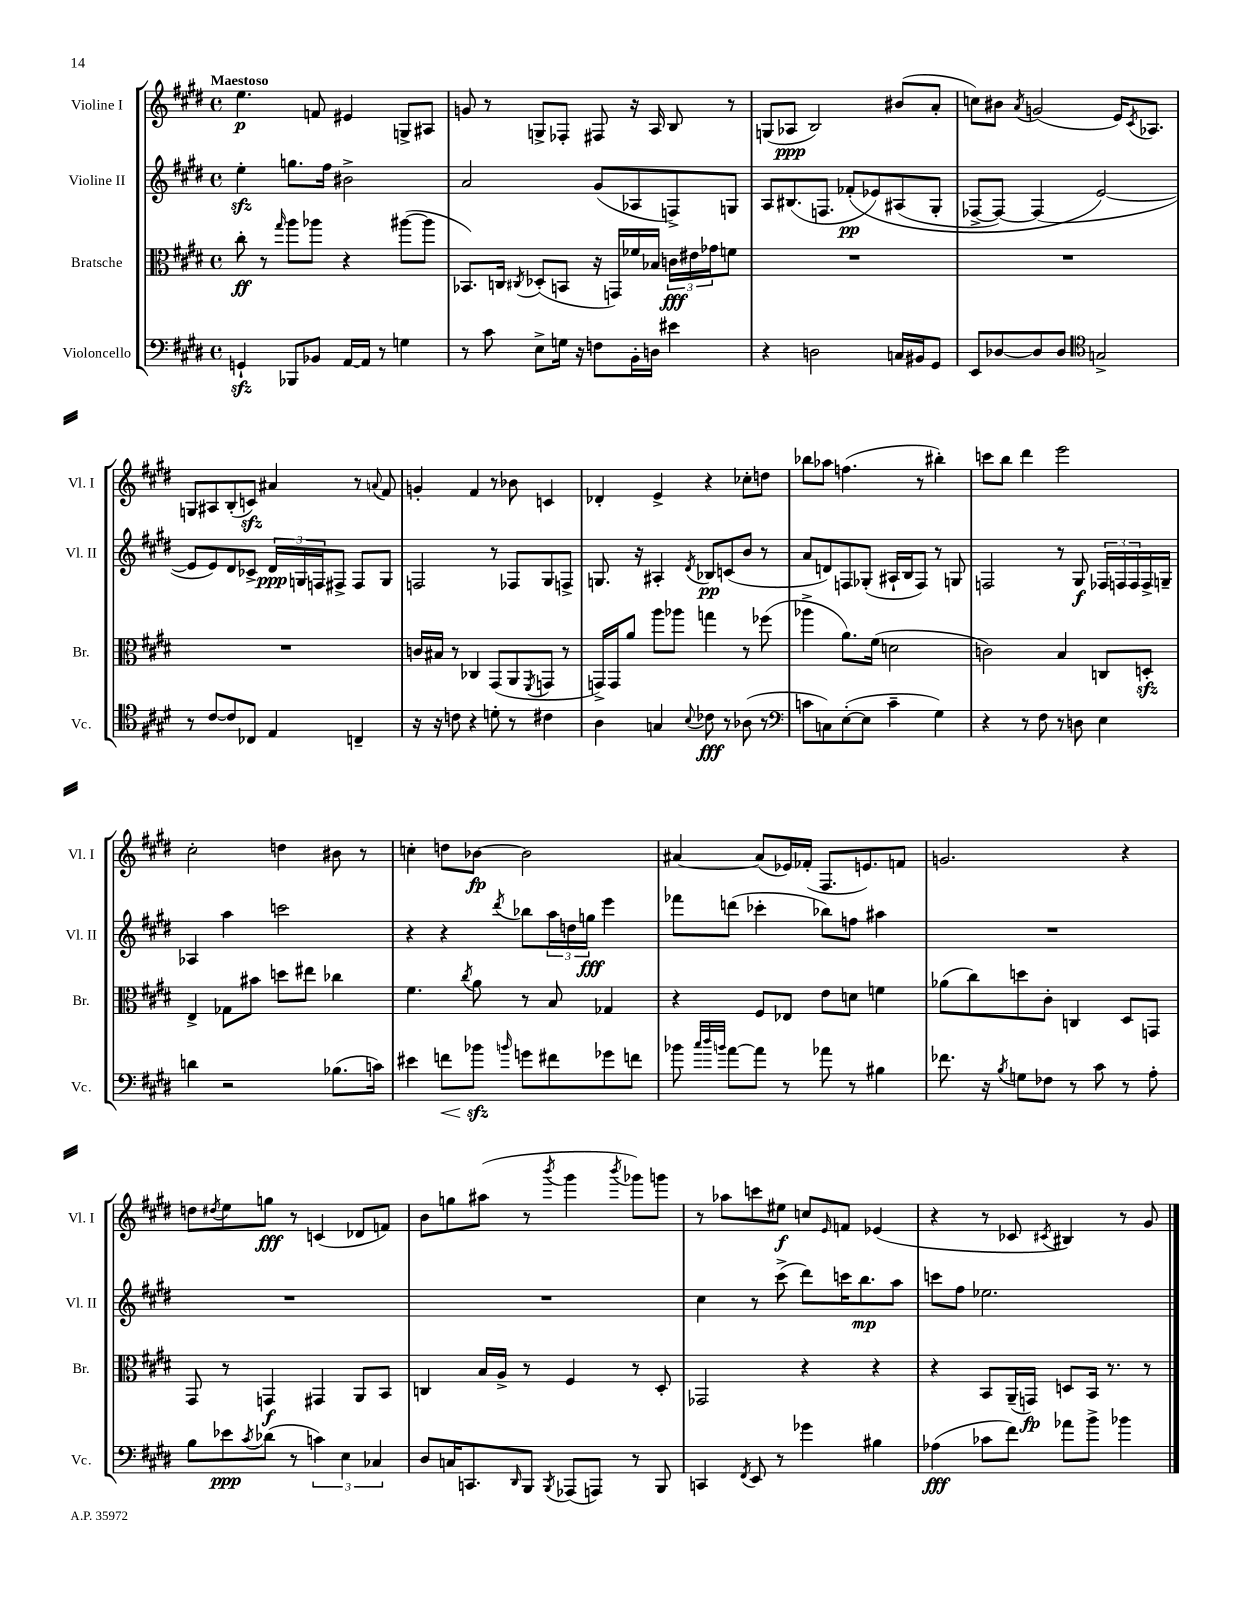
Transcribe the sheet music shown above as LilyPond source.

<<
\new StaffGroup <<
\new Staff = "s0" \with { instrumentName = "Violine I" shortInstrumentName = "Vl. I" } {
    \clef treble \key e \major \defaultTimeSignature \time 4/4 \tempo "Maestoso"
    e''4.\p f'8 eis'4 g8-> ais8 |
    g'8 r8 g8-> fes8-. fis8 r16 a16 b8 r8 |
    g8( aes8\ppp b2) bis'8( a'8-. |
    c''8) bis'8 \acciaccatura { a'8 } g'2( e'16) \acciaccatura { cis'8 } aes8. |
    g8 ais8 b8-.( c'8\sfz) ais'4 r8 \appoggiatura { a'8 } fis'8 |
    g'4-. fis'4 r8 bes'8 c'4 |
    des'4-. e'4-> r4 ces''8-. d''8 |
    bes''8 aes''8 f''4.( r8 bis''4-.) |
    c'''8 b''8 dis'''4 e'''2 |
    cis''2-. d''4 bis'8 r8 |
    c''4-. d''8 bes'8~\fp bes'2 |
    ais'4~ ais'8( ees'16) fes'16-.( fis8. e'8.) f'8 |
    g'2. r4 |
    d''8 \acciaccatura { dis''8 } e''8 g''8\fff r8 c'4( des'8 f'8) |
    b'8 g''8 ais''8( r8 \acciaccatura { b'''8 } gis'''4 \acciaccatura { b'''8 } ges'''8) g'''8 |
    r8 aes''8 c'''8 eis''8\f c''8 \grace { e'16 } f'8 ees'4( |
    r4 r8 ces'8 \acciaccatura { cis'8 } bis4) r8 gis'8 \bar "|." |
}
\new Staff = "s1" \with { instrumentName = "Violine II" shortInstrumentName = "Vl. II" } {
    \clef treble \key e \major \defaultTimeSignature \time 4/4
    e''4-.\sfz g''8. fis''16 bis'2-> |
    a'2 gis'8( aes8 f8->) g8 |
    a8 bis8.( f8. fes'8-.\pp\( ees'8) ais8( gis8-. |
    fes8~-> fes8~) fes4( e'2~\) |
    e'8 e'8) dis'8 ces'8-> \tuplet 3/2 { dis'16\ppp g16 f16 } fis8-> fis8 g8 |
    f2 r8 fes8 gis8 f8-> |
    g8. r16 ais4-. \acciaccatura { dis'8 } bes8\pp c'8( b'8 r8 |
    a'8 d'8) f8 ges8-.( ais16-! b16 f8) r8 g8 |
    f2 r8 gis8\f \tuplet 3/2 { fes16 f16 f16 } f16-> g16-- |
    aes4 a''4 c'''2 |
    r4 r4 \acciaccatura { dis'''8 } bes''8 \tuplet 3/2 { a''16 d''16 g''16\fff } e'''4 |
    fes'''8 d'''8( ces'''4-. bes''8) f''8 ais''4 |
    R1 |
    R1 |
    R1 |
    cis''4 r8 cis'''8->( dis'''8) c'''16 b''8.\mp a''8 |
    c'''8 fis''8 ees''2. \bar "|." |
}
\new Staff = "s2" \with { instrumentName = "Bratsche" shortInstrumentName = "Br." } {
    \clef alto \key e \major \defaultTimeSignature \time 4/4
    cis''8-.\ff r8 \grace { gis''16 } a''8 aes''8 r4 ais''8~( ais''8 |
    bes,8.) c16 \acciaccatura { cis8 } des8-.( b,8 r16 g,16) fes'16 bes16 \tuplet 3/2 { c'16\fff eis'16 ges'16 } f'8 |
    R1 |
    R1 |
    R1 |
    c'16 bis16 r8 ces4 gis,8( a,8 \acciaccatura { fis,8 } g,8 r8 |
    g,16->) g,16 a'8 a''8 aes''8 g''4 r8 fes''8( |
    aes''4-> a'8.) fis'16( d'2 |
    c'2) b4 c8 d8-.\sfz |
    e4-> ges8 bis'8 d''8 eis''8 ces''4 |
    fis'4. \acciaccatura { cis''8 } a'8 r8 b8 ges4 |
    r4 fis8 ees8 e'8 d'8 f'4 |
    aes'8( cis''8) d''8 cis'8-. c4 dis8 g,8 |
    gis,8 r8 g,4\f gis,4 a,8 b,8 |
    c4 b16 a16-> r8 fis4 r8 dis8-. |
    ges,2 r4 r4 |
    r4 b,8 a,16--( g,16\fp) d8 b,16 r8. r8 \bar "|." |
}
\new Staff = "s3" \with { instrumentName = "Violoncello" shortInstrumentName = "Vc." } {
    \clef bass \key e \major \defaultTimeSignature \time 4/4
    g,4-!\sfz bes,,8 bes,8 a,16~ a,16 r8 g4 |
    r8 cis'8 e8-> g16 r16 f8 b,16-. d16 eis'4 |
    r4 d2 c16 bis,16 gis,8 |
    e,8 des8~ des8 des8 \clef tenor g2-> |
    r8 cis'8~ cis'8 ces8 e4 c4-- |
    r16 r16 c'8 r4 d'8-. r8 cis'4 |
    a4 g4 \appoggiatura { b8 } ces'8\fff r8 aes8( r8 |
    \clef bass c'8 c8) e8~-.( e8 c'4-- gis4) |
    r4 r8 fis8 r8 d8 e4 |
    d'4 r2 bes8.( c'16) |
    eis'4 f'8\< bes'8\sfz\! \grace { b'16 } g'8 fis'8 ges'8 f'8 |
    bes'8 \grace { cis''32 dis''32 b'32 } a'8~ a'8 r8 aes'8 r8 bis4 |
    fes'8. r16 \acciaccatura { b8 } g8 fes8 r8 cis'8 r8 a8-. |
    b8 ees'8\ppp \acciaccatura { cis'8 } des'8( r8 \tuplet 3/2 { c'4) e4 ces4 } |
    dis8 c16 c,8. \grace { dis,16 } b,,8 \acciaccatura { b,,8 } aes,,8( a,,8) r8 b,,8 |
    c,4 \acciaccatura { fis,8 } e,8 r8 ges'4 bis4 |
    aes4\fff( ces'8 fis'8) aes'8 b'8-> bes'4 \bar "|." |
}
>>
>>
\layout { \context { \Score \remove "Bar_number_engraver" } }
